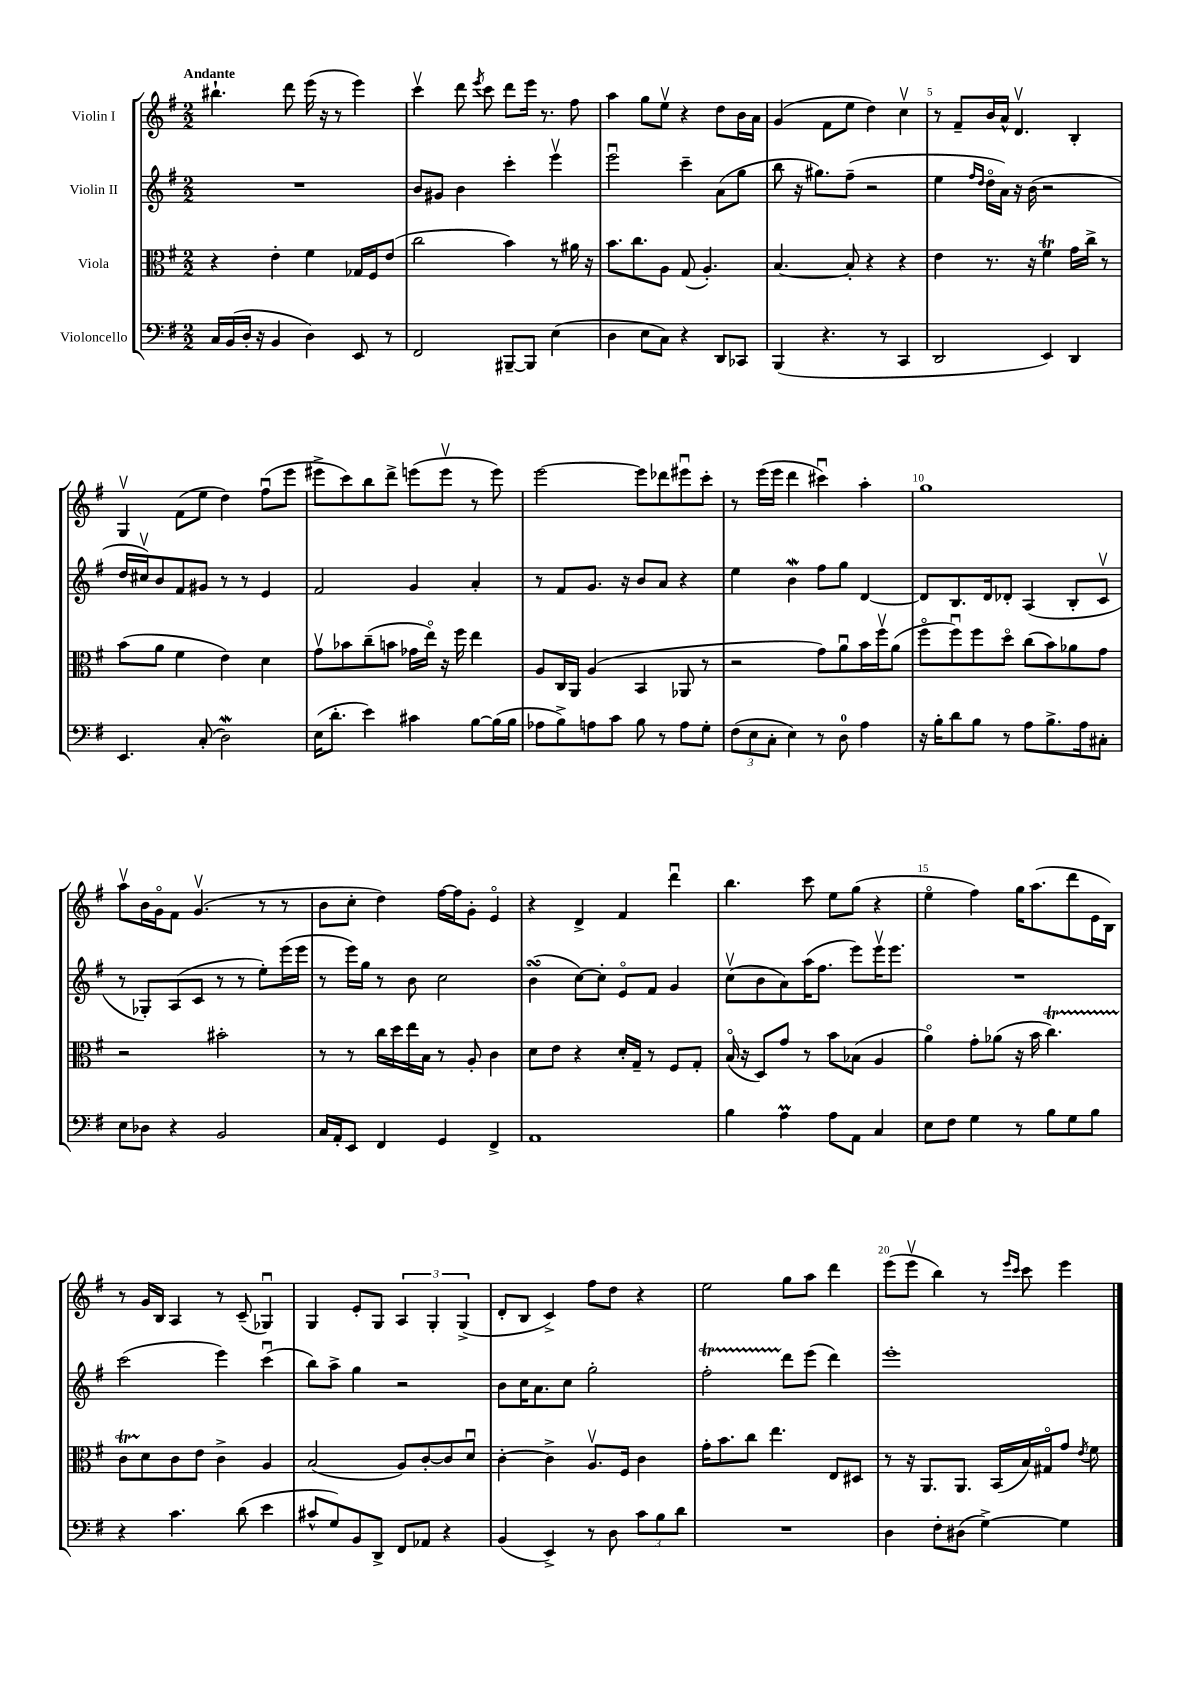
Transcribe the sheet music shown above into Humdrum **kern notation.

**kern	**kern	**kern	**kern
*part4	*part3	*part2	*part1
*staff4	*staff3	*staff2	*staff1
*I"Violoncello	*I"Viola	*I"Violin II	*I"Violin I
*clefF4	*clefC3	*clefG2	*clefG2
*k[f#]	*k[f#]	*k[f#]	*k[f#]
*M2/2	*M2/2	*M2/2	*M2/2
=1	=1	=1	=1
!	!	!	!LO:TX:a:B:t=Andante
16C/LL	4r	1r	4.bb#X`\
(16BB/	.	.	.
16D'/JJ	.	.	.
16r	.	.	.
4BB/	4e'\	.	.
.	.	.	8ddd\
4D\)	4f#\	.	(16eee\
.	.	.	16r
.	.	.	8r
8EE/	16G-X/LL	.	4eee\)
.	16F#/J	.	.
8r	(8e/J	.	.
=2	=2	=2	=2
2FF#/	2cc\	8b/L	4cccv\
.	.	8g#X/J	.
.	.	4b\	8ddd\
.	.	.	8qeee/
.	.	.	8ccc\
[8BBB#X~/L	4b\)	4ccc'\	8ddd\L
8BBB#/J]	.	.	16eee\Jk
.	.	.	8.r
(4E\	8r	4eeev\	.
.	16a#X\	.	8ff#\
.	16r	.	.
=3	=3	=3	=3
4D\	8.b\L	2eeeu\	4aa\
.	8.cc\	.	.
8E\L	.	.	8gg\L
8C\J)	8A\J	.	8eev\J
4r	(8G/	4ccc~\	4r
.	4.A'/)	.	.
8DD/L	.	(8a\L	8dd\L
8CC-X/J	.	8gg\J	16b\L
.	.	.	16a\JJ
=4	=4	=4	=4
(4BBB/	[4.B/	8bb\	(4g/
.	.	16r	.
.	.	8.gg#X\L)	.
4.r	.	.	8f#\L
.	8B'/]	(8ff#~\J	8ee\J
.	4r	2r	4dd\)
8r	.	.	.
4CC/	4r	.	4ccv\
=5	=5	=5	=5
2DD/	4e\	4ee\	8r
.	.	.	8f#~/L
.	.	16qqff#/LL	.
.	.	16qqdd/JJ	.
.	8.r	16dd\LL	16b/L
.	.	16a\JJ)	16a^^/JJ
.	.	16r	4.dv/
.	16r	(16b\	.
4EE/)	4f#t\	2r	.
4DD/	16g\LL	.	4B'/
.	16cc^\JJ	.	.
.	8r	.	.
!!LO:LB:g=z
=6	=6	=6	=6
4.EE/	(8b\L	16dd/LL	4Gv/
.	.	16cc#Xv/J)	.
.	8a\J	8b/	.
.	4f#\	8f#/	(8f#\L
(8C'/	.	8g#X/J	8ee\J
2DW\)	4e\)	8r	4dd\)
.	.	8r	.
.	4d\	4e/	(8ff#u\L
.	.	.	8eee\J
=7	=7	=7	=7
(16E\KL	8gv\L	2f#/	8eee#X^\L
8.d'\J	.	.	.
.	8b-X\	.	8ccc\)
4e\)	(8cc~\	.	8bb\
.	8bn\J	.	8ddd^\J
4c#X\	16g-X\LL	4g/	(8eeen\L
.	16ee\JJ)	.	.
.	16r	.	8eeev\J
.	16ff#\	.	.
[8B\L	4ee\	4a'/	8r
(16B\L]	.	.	8eee\)
16B\JJ	.	.	.
=8	=8	=8	=8
8A-X\L	8A/L	8r	[2eee\
8B^\)	16C/L	8f#/L	.
.	16AA/JJ	.	.
8An\	(4A/	8.g/J	.
8c\J	.	.	.
.	.	16r	.
8B\	4BB/	8b/L	8eee\L]
8r	.	8a/J	8ddd-X\
8A\L	8AA-X/	4r	8eee#Xu\
8G'\J	8r	.	8ccc'\J
=9	=9	=9	=9
(12F#\L	2r	4ee\	8r
12E\	.	.	.
.	.	.	(16eee\LL
12C'\J	.	.	.
.	.	.	16eee\JJ
4E\)	.	4bW\	4ddd\
8r	8g\L)	8ff#\L	4ccc#Xu\)
8D\	8au\	8gg\J	.
4A\	16b\L	[4d/	4aa'\
.	16ff#v\J	.	.
.	(8a\J	.	.
=10	=10	=10	=10
16r	8ff#\L	8d/L]	1gg
16B'\KL	.	.	.
8d\	8ff#u\)	8.B/	.
8B\J	8ff#\	.	.
.	.	16d/k	.
8r	8dd\J	8d-X'/J	.
8A\L	(8cc\L	(4A/	.
8.B^\	8b\)	.	.
.	8a-X\	8B'/L	.
16A\k	.	.	.
8C#X'\J	8g\J	8cv/J	.
!!LO:LB:g=z
=11	=11	=11	=11
8E\L	2r	8r	8aav\L
8D-X\J	.	8G-X'/L)	16b\L
.	.	.	16g\J
4r	.	(8A/	8f#\J
.	.	8c/J	(4.gv/
2BB/	2b#X'\	8r	.
.	.	8r	.
.	.	8ee'\L)	8r
.	.	(16eee\L	8r
.	.	16eee\JJ	.
=12	=12	=12	=12
16C/LL	8r	8r	8b\L
16AA'/J	.	.	.
8EE/J	8r	16eee\LL)	8cc'\J
.	.	16gg\JJ	.
4FF#/	16cc\LL	8r	4dd\)
.	16dd\	.	.
.	16ee\	8b\	.
.	16B\JJ	.	.
4GG/	8r	2cc\	[16ff#\LL
.	.	.	16ff#\J]
.	8A'/	.	8g'\J
4FF#^/	4c\	.	4e/
=13	=13	=13	=13
1AA	8d\L	(4bsSsS\	4r
.	8e\J	.	.
.	4r	[8cc\L)	4d^/
.	.	8cc'\J]	.
.	16d'/LL	8e/L	4f#/
.	16G~/JJ	.	.
.	8r	8f#/J	.
.	8F#/L	4g/	4dddu\
.	8G'/J	.	.
=14	=14	=14	=14
4B\	(16B/	(8ccv\L	4.bb\
.	16r	.	.
.	8D/L)	8b\	.
4AM\	8g/J	8a\)	.
.	8r	(16aa\K	8ccc\
.	.	8.ff#\J	.
8A\L	8b\L	.	8ee\L
8AA\J	(8B-X\J	8eee\L)	(8gg\J
4C/	4A/	16eeev\K	4r
.	.	8.eee\J	.
=15	=15	=15	=15
8E\L	4a\)	1r	4ee\
8F#\J	.	.	.
4G\	8g'\L	.	4ff#\)
.	(8a-X\J	.	.
8r	16r	.	16gg\KL
.	16b\	.	(8.aa\
8B\L	4.ccT\)	.	.
8G\	.	.	8ddd\
8B\J	.	.	16e\L
.	.	.	16B\JJ)
!!LO:LB:g=z
=16	=16	=16	=16
4r	8cTTT\L	(2ccc\	8r
.	8d\	.	16g/LL
.	.	.	16B/JJ
4.c\	8c\	.	4A/
.	8e\J	.	.
.	4c^\	4eee\)	8r
(8d\	.	.	(8c~/
4e\	4A/	(4cccu\	4G-Xu/)
=17	=17	=17	=17
8c#X^^/L	(2B/	8bb\L)	4G/
8G/)	.	8aa^\J	.
8BB/	.	4gg\	8e'/L
8DD^/J	.	.	8G/J
8FF#/L	8A/L)	2r	6A/
8AA-X/J	[8c'/	.	.
.	.	.	6G'/
4r	8c/]	.	.
.	.	.	(6G^/
.	8du/J	.	.
=18	=18	=18	=18
(4BB/	[4c'\	8b\L	8d'/L
.	.	16cc\K	8B/J
.	.	8.a\	.
4EE^/)	4c^\]	.	4c^/)
.	.	8cc\J	.
8r	8.Av/L	2gg'\	8ff#\L
8D\	.	.	8dd\J
.	16F#/Jk	.	.
12c\L	4c\	.	4r
12B\	.	.	.
12d\J	.	.	.
=19	=19	=19	=19
1r	16g'\KL	2ff#t'\	2ee\
.	8.b\	.	.
.	8cc\J	.	.
.	4.ee\	.	.
.	.	8ddd\L	8gg\L
.	.	(8eee\J	8aa\J
.	8E/L	4ddd\)	4ddd\
.	8D#X/J	.	.
=20	=20	=20	=20
4D\	8r	1eee'	(8eee\L
.	16r	.	8eeev\J
.	8.AA/L	.	.
8F#'\L	.	.	4bb\)
(8D#X\J	8.AA/J	.	.
[4G^\)	.	.	8r
.	(16BB/LL	.	.
.	.	.	16qqeee/LL
.	.	.	16qqccc/JJ
.	16B/)	.	8ccc\
.	16G#X/J	.	.
4G\]	8g/J	.	4eee\
.	8qe/	.	.
.	8f#\	.	.
==	==	==	==
*-	*-	*-	*-
